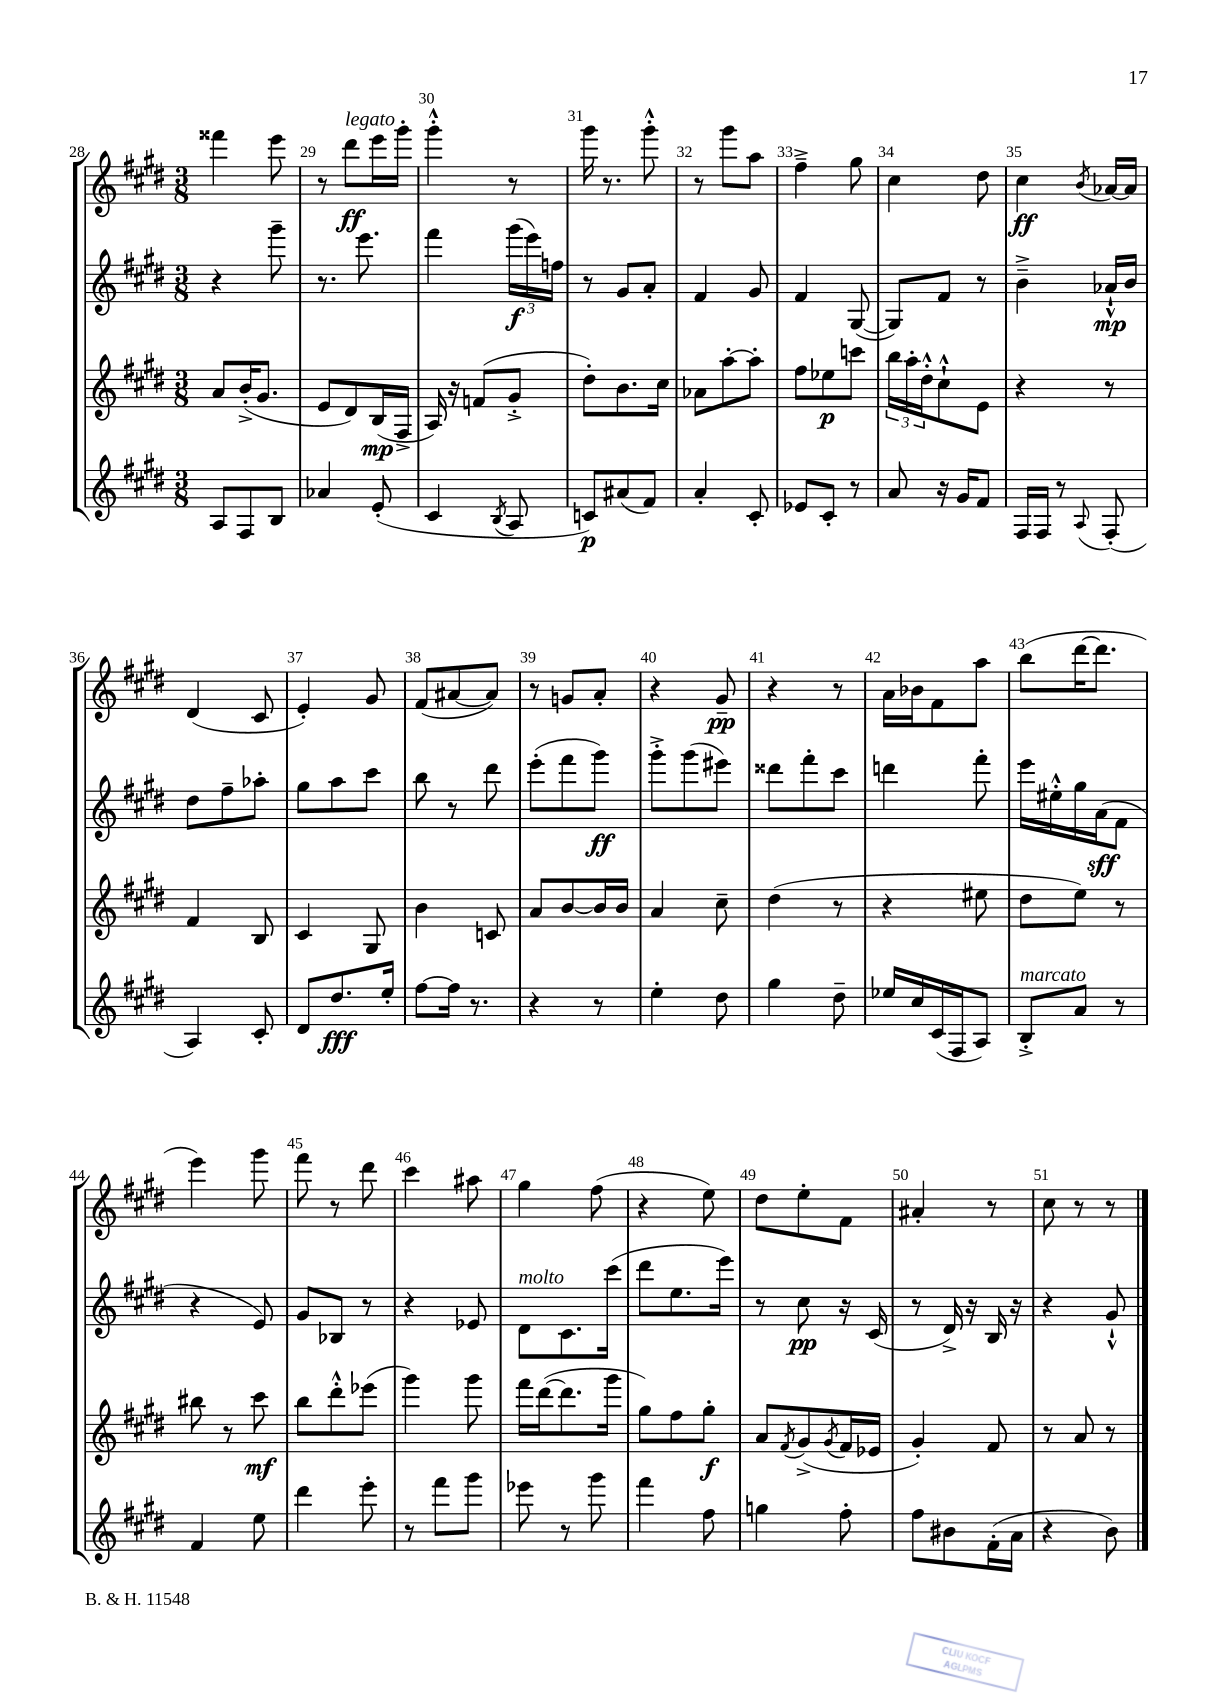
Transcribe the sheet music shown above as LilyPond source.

<<
\new StaffGroup <<
\new Staff = "s0" {
    \clef treble \key e \major \numericTimeSignature \time 3/8
    fisis'''4 e'''8 |
    r8 dis'''8\ff^\markup { \italic "legato" } e'''16 gis'''16-. |
    gis'''4-.-^ r8 |
    gis'''16 r8. gis'''8-.-^ |
    r8 gis'''8 a''8 |
    fis''4---> gis''8 |
    cis''4 dis''8 |
    cis''4\ff \acciaccatura { b'8 } aes'16~ aes'16 |
    dis'4( cis'8 |
    e'4-.) gis'8 |
    fis'8( ais'8~ ais'8) |
    r8 g'8 a'8-. |
    r4 gis'8--\pp |
    r4 r8 |
    a'16 bes'16 fis'8 a''8 |
    b''8( dis'''16~ dis'''8. |
    e'''4) gis'''8 |
    fis'''8 r8 dis'''8 |
    cis'''4 ais''8 |
    gis''4 fis''8( |
    r4 e''8) |
    dis''8 e''8-. fis'8 |
    ais'4-. r8 |
    cis''8 r8 r8 \bar "|." |
}
\new Staff = "s1" {
    \clef treble \key e \major \numericTimeSignature \time 3/8
    r4 gis'''8-- |
    r8. e'''8. |
    fis'''4 \tuplet 3/2 { gis'''16\f( e'''16) f''16 } |
    r8 gis'8 a'8-. |
    fis'4 gis'8 |
    fis'4 gis8~( |
    gis8) fis'8 r8 |
    b'4---> aes'16-!-^\mp b'16 |
    dis''8 fis''8-- aes''8-. |
    gis''8 a''8 cis'''8 |
    b''8 r8 dis'''8 |
    e'''8-.( fis'''8 gis'''8\ff) |
    gis'''8-.-> gis'''8( eis'''8) |
    disis'''8 fis'''8-. cis'''8 |
    d'''4 fis'''8-. |
    e'''16 eis''16-.-^ gis''16 a'16\sff( fis'8 |
    r4 e'8) |
    gis'8 bes8 r8 |
    r4 ees'8 |
    dis'8^\markup { \italic "molto" } cis'8. cis'''16( |
    dis'''8 e''8. e'''16) |
    r8 cis''8\pp r16 cis'16( |
    r8 dis'16->) r16 b16 r16 |
    r4 gis'8-!-^ \bar "|." |
}
\new Staff = "s2" {
    \clef treble \key e \major \numericTimeSignature \time 3/8
    a'8 b'16-.->( gis'8. |
    e'8 dis'8) b16\mp( fis16-> |
    a16) r16 f'8( gis'8-.-> |
    dis''8-.) b'8. cis''16 |
    aes'8 a''8~-. a''8-. |
    fis''8 ees''8\p c'''8 |
    \tuplet 3/2 { b''16 a''16-. dis''16-.-^ } cis''8-!-^ e'8 |
    r4 r8 |
    fis'4 b8 |
    cis'4 gis8 |
    b'4 c'8 |
    a'8 b'8~ b'16 b'16 |
    a'4 cis''8-- |
    dis''4( r8 |
    r4 eis''8 |
    dis''8 e''8) r8 |
    bis''8 r8 cis'''8\mf |
    b''8 dis'''8-.-^ ees'''8( |
    gis'''4) gis'''8 |
    fis'''16 dis'''16~( dis'''8. gis'''16 |
    gis''8) fis''8 gis''8-.\f |
    a'8 \acciaccatura { fis'8 } gis'8->( \acciaccatura { gis'8 } fis'16 ees'16 |
    gis'4-.) fis'8 |
    r8 a'8 r8 \bar "|." |
}
\new Staff = "s3" {
    \clef treble \key e \major \numericTimeSignature \time 3/8
    a8 fis8 b8 |
    aes'4 e'8-.( |
    cis'4 \acciaccatura { b8 } a8 |
    c'8\p) ais'8( fis'8) |
    a'4-. cis'8-. |
    ees'8 cis'8-. r8 |
    a'8 r16 gis'16 fis'8 |
    fis16 fis16 r8 \appoggiatura { a8 } fis8-.( |
    a4) cis'8-. |
    dis'8 dis''8.\fff e''16-. |
    fis''8~ fis''16 r8. |
    r4 r8 |
    e''4-. dis''8 |
    gis''4 dis''8-- |
    ees''16 cis''16 cis'16( fis16 a8) |
    b8-.->^\markup { \italic "marcato" } a'8 r8 |
    fis'4 e''8 |
    dis'''4 e'''8-. |
    r8 fis'''8 gis'''8 |
    ees'''8 r8 gis'''8 |
    fis'''4 fis''8 |
    g''4 fis''8-. |
    fis''8 bis'8 fis'16-.( a'16 |
    r4 b'8) \bar "|." |
}
>>
>>
\layout { \context { \Score currentBarNumber = #28 \override BarNumber.break-visibility = ##(#f #t #t) barNumberVisibility = #all-bar-numbers-visible } }
